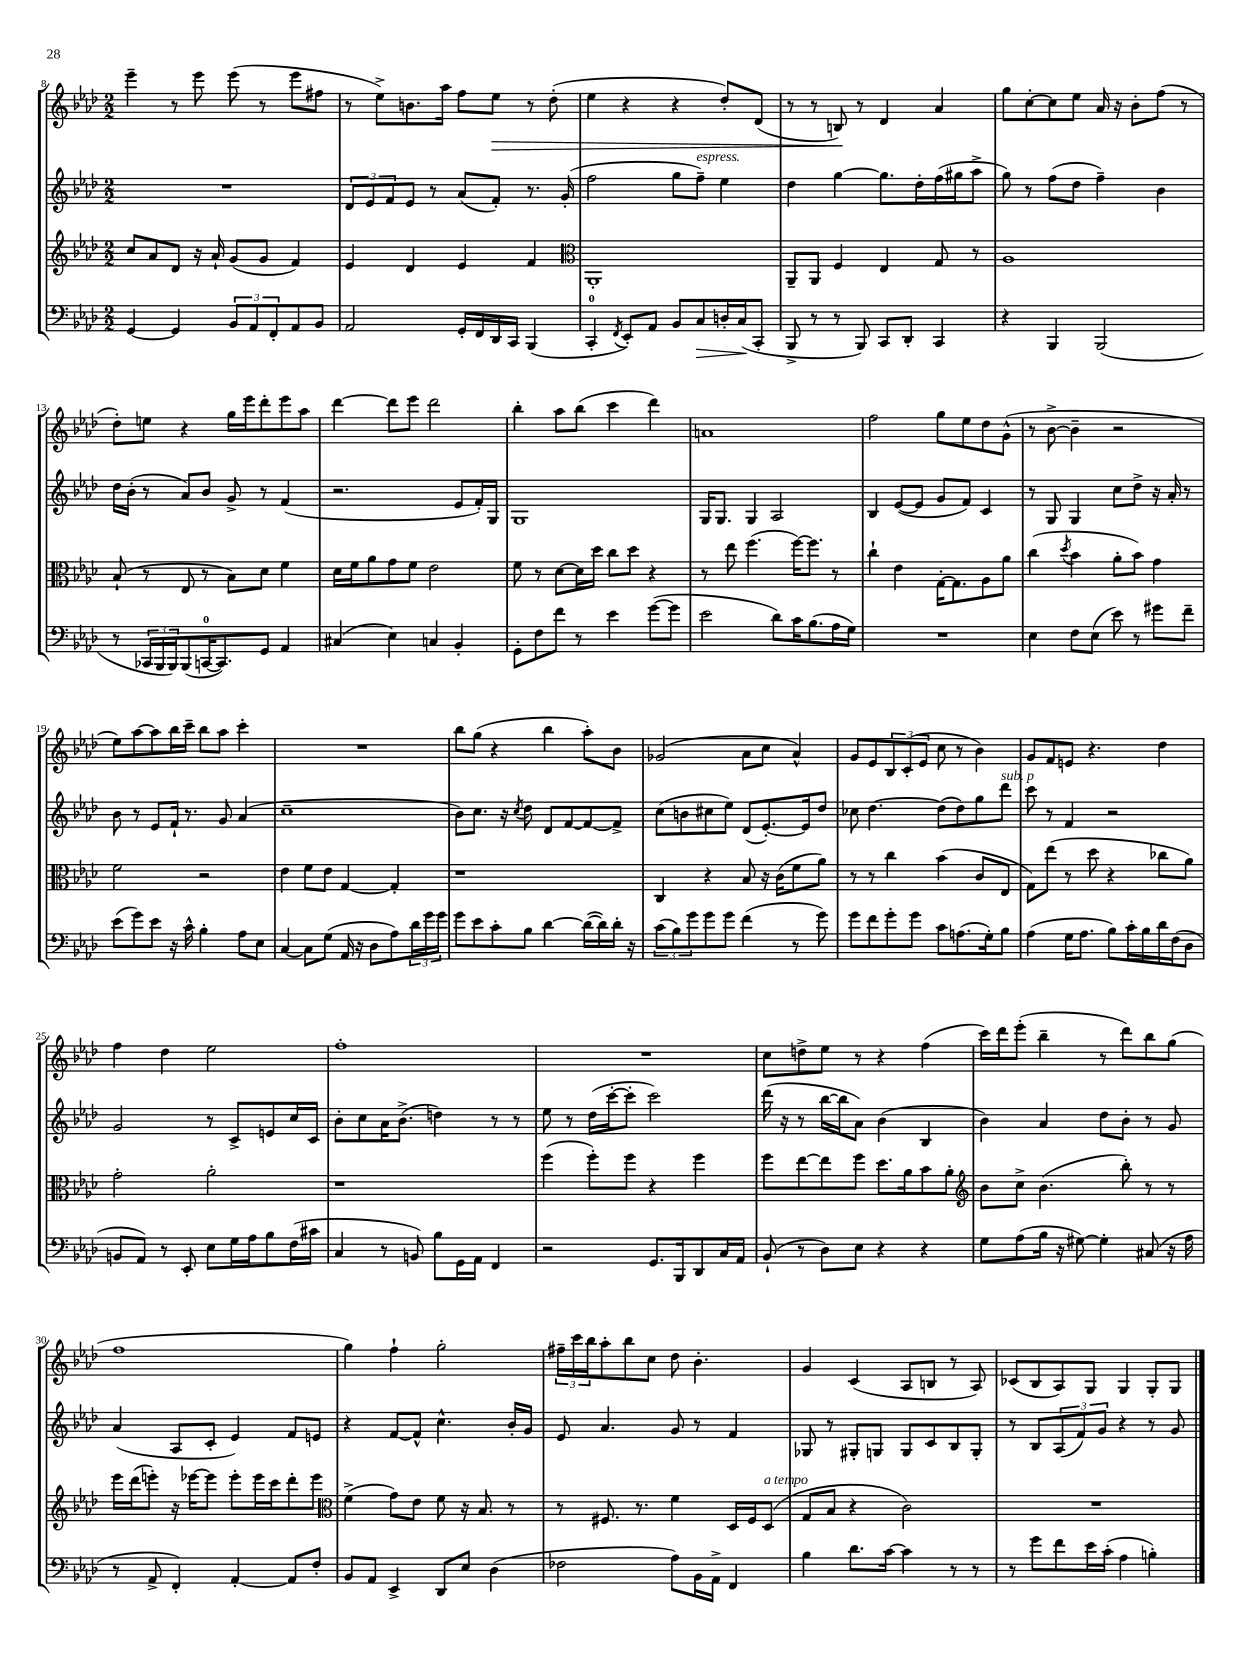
<<
\new StaffGroup <<
\new Staff = "s0" {
    \clef treble \key aes \major \numericTimeSignature \time 2/2
    ees'''4-- r8 ees'''8 ees'''8( r8 ees'''8 fis''8 |
    r8 ees''8->) b'8. aes''16 f''8 ees''8\> r8 des''8-.( |
    ees''4 r4 r4 des''8-.) des'8( |
    r8 r8 b8\!) r8 des'4 aes'4 |
    g''8 c''8~-. c''8 ees''8 aes'16 r16 bes'8-. f''8( r8 |
    des''8-.) e''8 r4 g''16 ees'''16 des'''8-. ees'''8 aes''8 |
    des'''4~ des'''8 ees'''8 des'''2 |
    bes''4-. aes''8 bes''8( c'''4 des'''4) |
    a'1 |
    f''2 g''8 ees''8 des''8 g'8-^( |
    r8 bes'8~-> bes'4-- r2 |
    ees''8) aes''8~ aes''8 bes''16 c'''16-- bes''8 aes''8 c'''4-. |
    R1 |
    bes''8 g''8( r4 bes''4 aes''8-.) bes'8 |
    ges'2( aes'8 c''8 aes'4-^) |
    g'8 ees'8 \tuplet 3/2 { bes8 c'8-.( ees'8 } c''8 r8 bes'4) |
    g'8 f'8 e'8 r4. des''4 |
    f''4 des''4 ees''2 |
    f''1-. |
    R1 |
    c''8 d''8-> ees''8 r8 r4 f''4( |
    c'''16) des'''16 ees'''8-.( bes''4-- r8 des'''8) bes''8 g''8( |
    f''1 |
    g''4) f''4-! g''2-. |
    \tuplet 3/2 { fis''16-- c'''16 bes''16 } aes''8-. bes''8 c''8 des''8 bes'4.-. |
    g'4 c'4( aes8 b8 r8 aes8) |
    ces'8( bes8 aes8) g8 g4 g8-. g8 \bar "|." |
}
\new Staff = "s1" {
    \clef treble \key aes \major \numericTimeSignature \time 2/2
    R1 |
    \tuplet 3/2 { des'8 ees'8 f'8 } ees'8 r8 aes'8( f'8-.) r8. g'16-.( |
    f''2 g''8 f''8--^\markup { \italic "espress." }) ees''4 |
    des''4 g''4~ g''8. des''16-. f''16( gis''16 aes''8-> |
    g''8) r8 f''8( des''8 f''4--) bes'4 |
    des''16 bes'16-.( r8 aes'8) bes'8 g'8-> r8 f'4( |
    r2. ees'8 f'16-.) g16 |
    g1 |
    g16 g8. g4 aes2 |
    bes4 ees'8~( ees'8 g'8 f'8) c'4 |
    r8 g8 g4 c''8 des''8-> r16 aes'16-. r8 |
    bes'8 r8 ees'8 f'16-! r8. g'8 aes'4( |
    c''1-- |
    bes'8) c''8. r16 \acciaccatura { c''8 } des''8 des'8 f'8~ f'8~ f'8-> |
    c''8( b'8 cis''8 ees''8) des'8( ees'8.~-.) ees'16 des''8 |
    ces''8 des''4.~ des''8( des''8) g''8 des'''8^\markup { \italic "sub. p" } |
    c'''8 r8 f'4 r2 |
    g'2 r8 c'8-> e'8 c''16 c'16 |
    bes'8-. c''8 aes'16 bes'8.->( d''4) r8 r8 |
    ees''8 r8 des''16( c'''16~-. c'''8-. c'''2) |
    des'''16( r16 r8 bes''16~ bes''16 aes'8) bes'4( bes4 |
    bes'4) aes'4 des''8 bes'8-. r8 g'8 |
    aes'4( aes8 c'8-. ees'4) f'8 e'8 |
    r4 f'8~ f'8-^ c''4.-^ bes'16-. g'16 |
    ees'8 aes'4. g'8 r8 f'4 |
    ges8 r8 gis8-. g8 g8 c'8 bes8 g8-. |
    r8 bes8 \tuplet 3/2 { aes8( f'8) g'8 } r4 r8 g'8 \bar "|." |
}
\new Staff = "s2" {
    \clef treble \key aes \major \numericTimeSignature \time 2/2
    c''8 aes'8 des'8 r16 aes'16-! g'8( g'8 f'4) |
    ees'4 des'4 ees'4 f'4 |
    \clef alto aes,1-. |
    aes,8-- aes,8 f4 ees4 g8 r8 |
    aes1 |
    bes8-!( r8 ees8 r8 bes8) des'8 f'4 |
    des'16 f'16 aes'8 g'8 f'8 ees'2 |
    f'8 r8 des'8~ des'16 des''16 c''8 des''8 r4 |
    r8 ees''8 f''4.( f''16~) f''8. r8 |
    c''4-! ees'4 g16~-. g8. aes8 aes'8 |
    c''4( \acciaccatura { des''8 } bes'4 aes'8-. bes'8) g'4 |
    f'2 r2 |
    ees'4 f'8 ees'8 g4~ g4-. |
    r1 |
    c4 r4 bes8 r16 c'16( f'8 aes'8) |
    r8 r8 c''4 bes'4( c'8 ees8 |
    g8) ees''8( r8 des''8 r4 ces''8 aes'8) |
    g'2-. aes'2-. |
    r1 |
    f''4( f''8-.) f''8 r4 f''4 |
    f''8 ees''8~ ees''8 f''8 des''8. aes'16 bes'8 aes'8-. |
    \clef treble bes'8 c''8-> bes'4.( bes''8-.) r8 r8 |
    ees'''16 des'''16( e'''8-.) r16 ees'''16~ ees'''8 ees'''8-. ees'''16 c'''16 des'''8-. ees'''8 |
    \clef alto f'4->( g'8) ees'8 f'8 r16 bes8. r8 |
    r8 fis8. r8. f'4 des16 fis16 des8^\markup { \italic "a tempo" }( |
    g8 bes8 r4 c'2) |
    R1 \bar "|." |
}
\new Staff = "s3" {
    \clef bass \key aes \major \numericTimeSignature \time 2/2
    g,4~ g,4 \tuplet 3/2 { bes,8 aes,8 f,8-. } aes,8 bes,8 |
    aes,2 g,16-. f,16 des,16 c,16 bes,,4( |
    c,4-0-. \acciaccatura { f,8 } ees,8-.) aes,8 bes,8 c8\> d16-. c16\!( c,8-. |
    bes,,8-> r8 r8 bes,,8) c,8 des,8-. c,4 |
    r4 bes,,4 bes,,2( |
    r8 \tuplet 3/2 { ces,16 bes,,16 bes,,16) } bes,,8( c,16-0~ c,8.) g,8 aes,4 |
    cis4( ees4) c4 bes,4-. |
    g,8-. f8 f'8 r8 ees'4 g'8~( g'8 |
    ees'2 des'8) c'16 bes8.( aes16 g16) |
    R1 |
    ees4 f8 ees8( ees'8) r8 gis'8 f'8-- |
    ees'8( g'8) ees'8 r16 c'16-^ bes4-. aes8 ees8 |
    c4~ c8 g8( aes,16 r16 des8 aes8) \tuplet 3/2 { des'16 g'16 g'16 } |
    g'8 ees'8 c'8-. bes8 des'4~ des'16~( des'16) des'16-. r16 |
    \tuplet 3/2 { c'8( bes8) g'8 } g'8 g'8 f'4( r8 g'8) |
    g'8 f'8 g'8-. g'8 c'8 a8.( g16-.) bes8 |
    aes4( g16 aes8. bes8) c'16-. bes16 des'16 f16( des8 |
    b,8 aes,8) r8 ees,8-. ees8 g16 aes16 bes8 f16( cis'16 |
    c4 r8 b,8) bes8 g,16 aes,16 f,4 |
    r2 g,8. bes,,16 des,8 c16 aes,16 |
    bes,8-!( r8 des8) ees8 r4 r4 |
    g8 aes8( bes16 r16 gis8~) gis4-. cis8( r16 aes16 |
    r8 aes,8-> f,4-.) aes,4~-. aes,8 f8-. |
    bes,8 aes,8 ees,4-> des,8 ees8 des4( |
    fes2 aes8) bes,16 aes,16-> f,4 |
    bes4 des'8. c'16~ c'4 r8 r8 |
    r8 g'8 f'8 ees'16 c'16-.( aes4 b4-.) \bar "|." |
}
>>
>>
\layout { \context { \Score currentBarNumber = #8 } }
